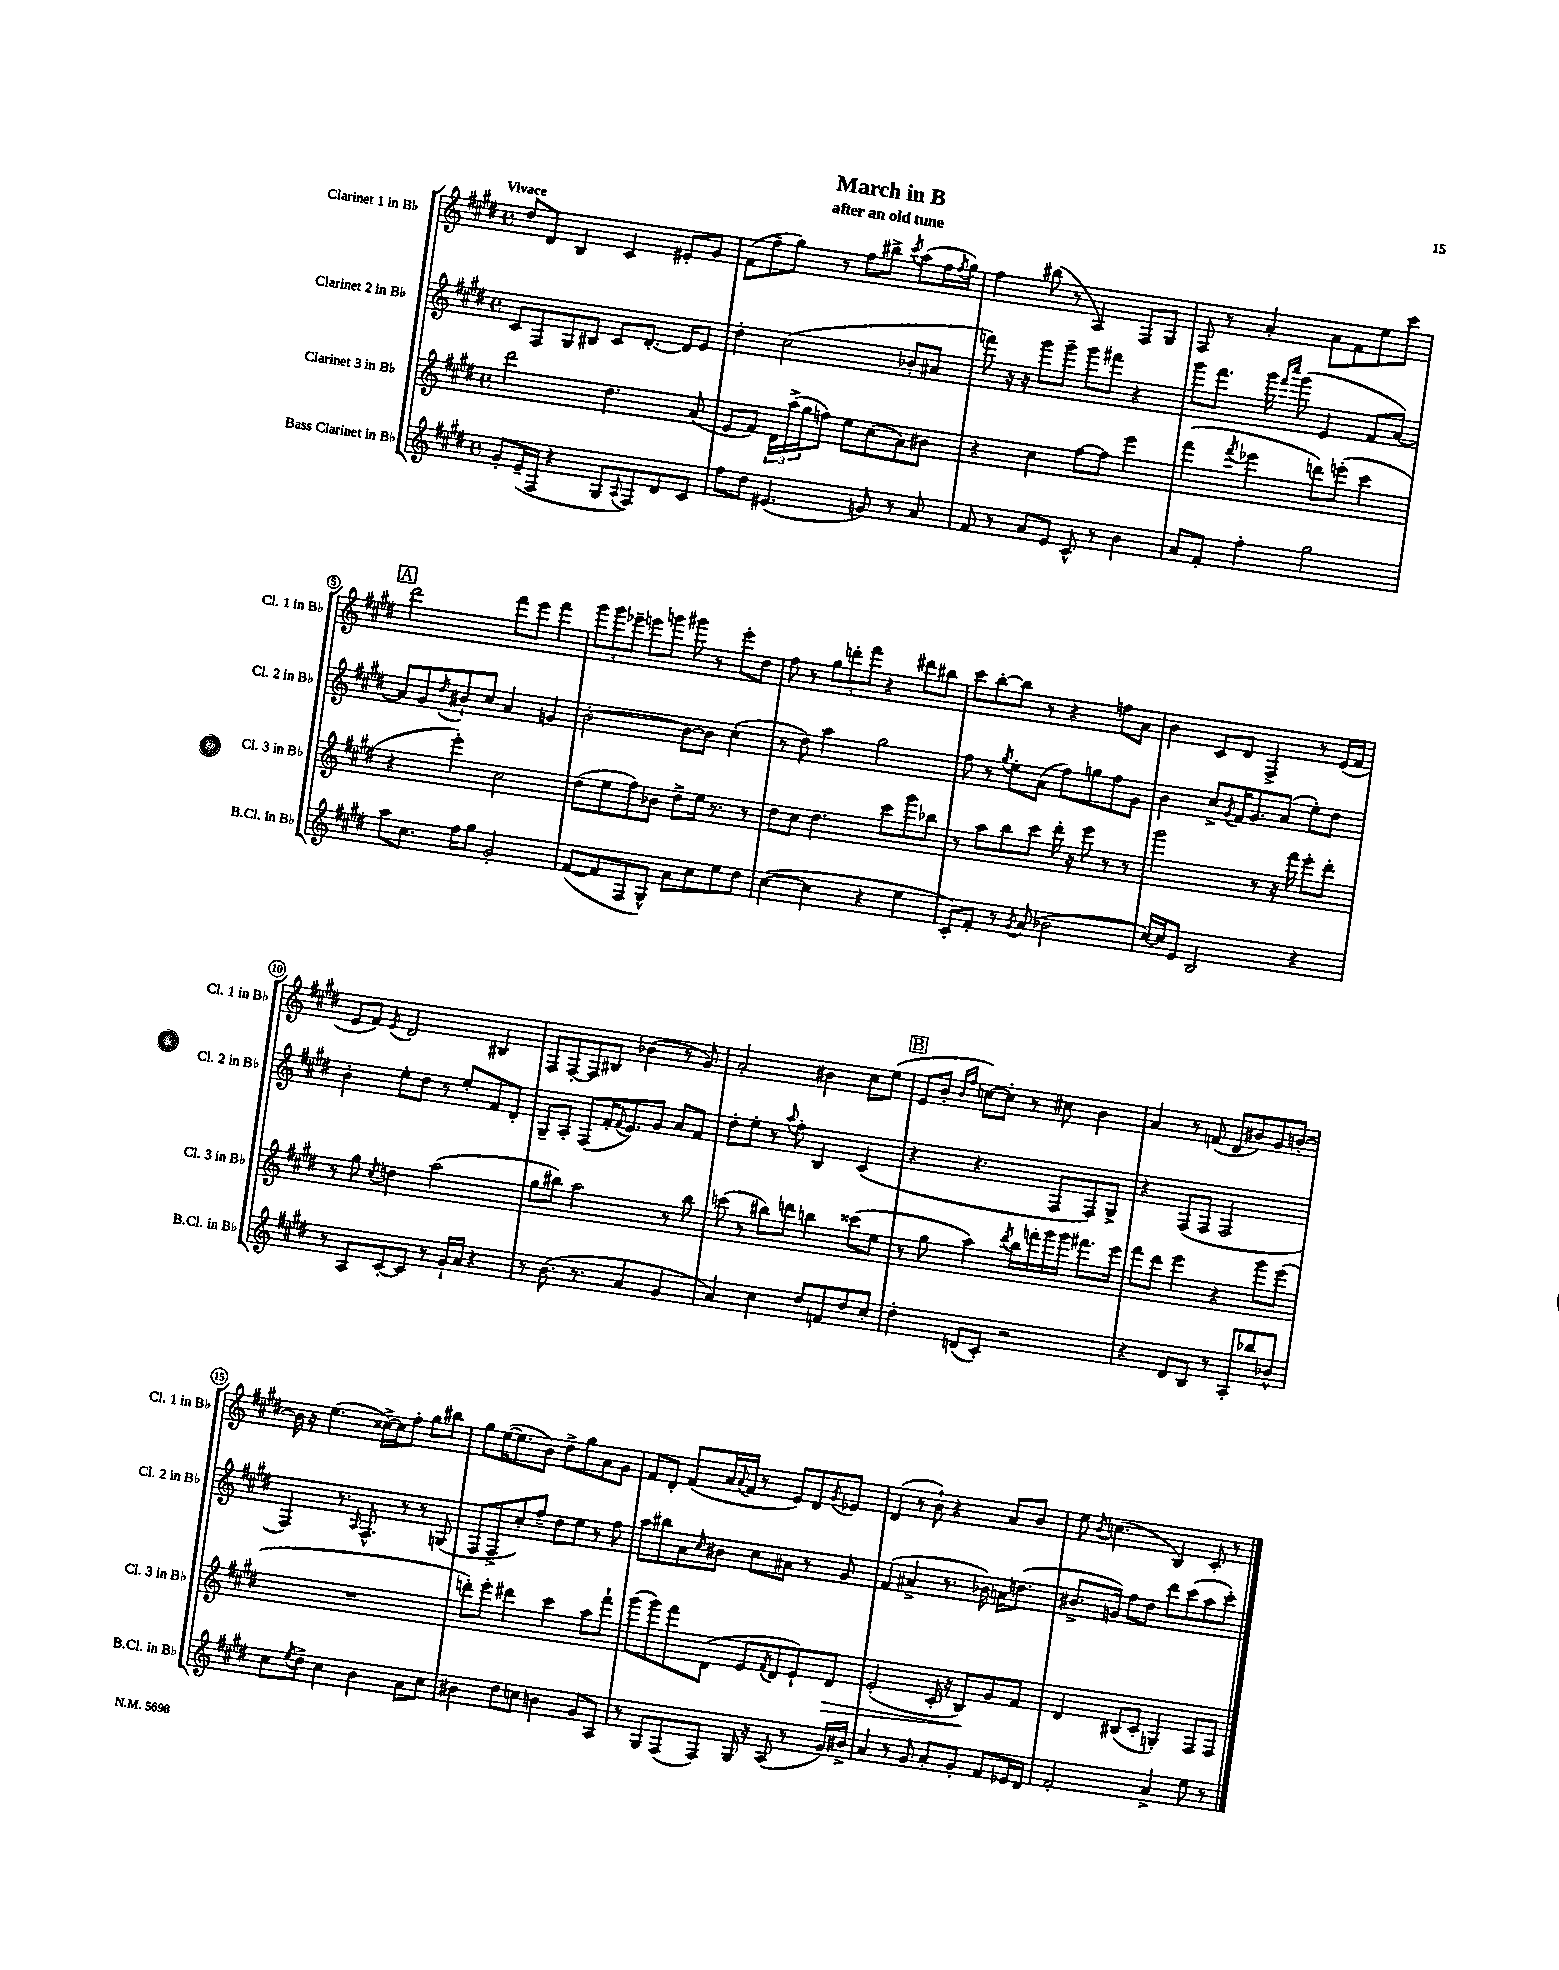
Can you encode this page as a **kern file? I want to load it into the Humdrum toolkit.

**kern	**kern	**dynam	**kern	**kern
*part4	*part3	*part3	*part2	*part1
*staff4	*staff3	*staff3	*staff2	*staff1
*I"Bass Clarinet in B♭	*I"Clarinet 3 in B♭	*	*I"Clarinet 2 in B♭	*I"Clarinet 1 in B♭
*I'B.Cl. in B♭	*I'Cl. 3 in B♭	*	*I'Cl. 2 in B♭	*I'Cl. 1 in B♭
*clefG2	*clefG2	*	*clefG2	*clefG2
*k[f#c#g#d#]	*k[f#c#g#d#]	*	*k[f#c#g#d#]	*k[f#c#g#d#]
*M4/4	*M4/4	*	*M4/4	*M4/4
*met(c)	*met(c)	*	*met(c)	*met(c)
=1	=1	=1	=1	=1
!	!	!	!	!LO:TX:a:B:t=Vivace
8g#'/L	2ddd#\	.	8c#/L	8dd#/L
(16e~/L	.	.	8F#/	8d#/J
16F#/JJ	.	.	.	.
4r	.	.	8G#/	4B/
.	.	.	8B#X/J	.
8G#/L	4.dd#\	.	8c#/L	4c#/
8qqA/	.	.	.	.
8F#/)	.	.	[8.d#'/J	.
8d#/	.	.	.	8e#X'/L
.	.	.	16d#/KL]	.
8c#/J	(8a/	.	8e/J	8g#/J
=2	=2	=2	=2	=2
8ff#\L	8e/L	.	4dd#'\	(8f#\L
8dd#\J	8f#/J)	.	.	8ff#~\
(4.e#X/	24d#\LL	.	(2cc#\	8gg#\J)
.	(24aa^\	.	.	.
.	24gg#\J	.	.	.
.	8ffn\J)	.	.	8r
.	8ee\L	.	.	8ff#\L
8gn/)	(8cc#\	.	.	8bb#X^\J
.	.	.	.	8qccc#/
8r	8a\)	.	8b-X'/L	(8aa\L
8a/	8b#X\J	.	8a#X/J	16ff#\L
.	.	.	.	8qff#/
.	.	.	.	16gg#\JJ)
=3	=3	=3	=3	=3
8f#/	4r	.	8fffn\)	4ff#\
8r	.	.	16r	.
.	.	.	16r	.
8a/L	4cc#\	.	8ggg#\L	(8bb#X\
8e/J	.	.	8ggg#~\J	8r
8c#^^/	[8ff#\L	.	8ggg#\L	4A/)
8r	8ff#\J]	.	8fff#X\J	.
4b\	4eee\	.	4r	8F#/L
.	.	.	.	8G#/J
=4	=4	=4	=4	=4
8a/L	(4fff#\	.	8ggg#\L	8F#/
8f#'/J	.	.	8.fff#\J	8r
.	8qfff#/	.	.	.
4ff#'\	4eee-X\	.	.	4a'/
.	.	.	16ggg#\	.
.	.	.	16qqfff#/LL	.
.	.	.	16qqcccc#/JJ	.
.	.	.	(8ggg#\	.
2gg#\	8dddn\L)	.	4e/	8a\L
.	(8eeen'\J	.	.	8f#\
.	4ccc#\	.	8f#/L	8ee\
.	.	.	[8a/J)	8ccc#\J
!!LO:LB:g=z
!!LO:REH:place=s1:t=A
=5	=5	=5	=5	=5
8aa\L	4r	.	8a/L]	2ddd#\
8.cc#\J	.	.	8g#/	.
.	.	.	8qdd#/	.
.	4eee'\)	.	8b#X`/	.
16ff#\KL	.	.	.	.
8gg#\J	.	.	8cc#/J	.
2g#'/	2cc#\	.	4a/	8fff#\L
.	.	.	.	8eee\J
.	.	.	4gn/	4fff#\
=6	=6	=6	=6	=6
([8f#/L	(8dd#\L	.	[2b'\	12ggg#\L
.	.	.	.	12ggg#\
8f#/]	8ee\	.	.	.
.	.	.	.	12eee-X~\J
8F#/	8ff#\)	.	.	8eeen\L
8G#^^/J)	8b-X\J	.	.	8gggn\J
8a\L	8dd#^\L	.	8b\L_	8ggg#X\
8cc#\	16ee\Jk	.	8b\J]	8r
.	8.r	.	.	.
8ee\	.	.	(4cc#'\	8eee'\L
8dd#\J	8r	.	.	8dd#\J
=7	=7	=7	=7	=7
([4cc#\	8dd#\L	.	8r	8ff#\
.	8cc#\J	.	8dd#\)	8r
4cc#\]	4.dd#\	.	4aa\	12gg#\L
.	.	.	.	12dddn'\
.	.	.	.	12fff#\J
4r	.	.	2gg#\	4r
.	8ccc#\L	.	.	.
4ee\	8ggg#\	.	.	8ddd#X\L
.	8bb-X\J	.	.	8bb#X\J
=8	=8	=8	=8	=8
8c#'/L)	8r	.	8ff#\	8ccc#\L
8f#'/J	8aa\L	.	8r	[8bb'\
.	.	.	8qgg#/	.
8r	8bb\	.	8ee'\L	8bb\J]
8qg#/	.	.	.	.
(8a/	8ccc#\J	.	(8a\J	8r
2b-X\	16ddd#'\	.	8ff#\L)	4r
.	16r	.	.	.
.	8eee\	.	8ggn\	.
.	8r	.	8ff#\	8ffn\L
.	8r	.	8g#\J	8a\J
=9	=9	=9	=9	=9
[16cc#/LL)	2ggg#\	.	4b\	4b\
16cc#/J]	.	.	.	.
8e/J	.	.	.	.
2B/	.	.	8cc#^/L	8c#/L
.	.	.	8qg#/	.
.	.	.	16f#/K	8d#/J
.	.	.	8.g#/	.
.	8r	.	.	4F#^/
.	16r	.	(8a/J	.
.	16fff#\	.	.	.
4r	8eee'\L	.	8ee'\L)	8r
.	8ddd#'\J	.	8dd#\J	(16e/LL
.	.	.	.	16f#/JJ
!!LO:LB:g=z
=10	=10	=10	=10	=10
8r	8r	.	4b'\	8e/L
8A/L	8gg#\	.	.	8f#/J)
.	8qcc#/	.	.	8qe/
[8c#'/	4ddn\	.	8ee'\L	2d#/
8c#/J]	.	.	8dd#\J	.
8r	(2aa\	.	8r	.
16g#`/LL	.	.	8ee'/L	.
16a/JJ	.	.	.	.
4r	.	.	8f#/	4B#X/
.	.	.	8d#'/J	.
=11	=11	=11	=11	=11
8r	8gg#\L	.	8G#~/L	8F#/L
(8.b\	8bb#X\J)	.	8A'/J	[8F#'/
.	2aa\	.	(8F#/L	8F#/]
8.r	.	.	.	.
.	.	.	16f#'/K	8B#X/J
.	.	.	8qqf#/	.
.	.	.	8.e/)	.
4a/	.	.	.	(4b-X\
.	.	.	8g#/J	.
4g#/	8r	.	8a/L	8r
.	8bb#\	.	8f#/J	8g#/)
=12	=12	=12	=12	=12
4a/)	(8cccn\	.	8dd#'\L	2a'/
.	8r	.	8ee'\J	.
4cc#\	8bb#X\L)	.	8r	.
.	.	.	8qqaa/	.
.	8dddn\J	.	8ff#'\	.
8dd#/L	4bbn\	.	4B/	4b#X\
8fn/	.	.	.	.
8dd#/	(8ccc##X\L	.	(4c#/	8cc#\L
8cc#'/J	8ee\J	.	.	(8ee\J
!!LO:REH:place=s1:t=B
=13	=13	=13	=13	=13
4dd#'\	8r	.	4r	8e/L
.	8gg#\	.	.	8b'/J
.	.	.	.	16qqb/LL
.	.	.	.	16qqff#/JJ
(8dn/L	4aa\)	.	4.r	[8ccn\L)
8c#'/J)	.	.	.	8cc'\J]
.	8qddd#/	.	.	.
2r	16bb\LL	.	.	8r
.	16fffn'\	.	.	.
.	16ggg#\	.	8F#/L	8cc#X\
.	16ggg#\JJ	.	.	.
.	8.fff#X\L	.	8F#/)	4b\
.	.	.	8G#^/J	.
.	16eee\Jk	.	.	.
=14	=14	=14	=14	=14
4r	8fff#\L	.	4r	4a/
.	8ddd#\J	.	.	.
8d#/L	4eee\	.	(8F#/L	8r
8B/J	.	.	8F#/J	(8fn/
8r	4r	.	2F#/	8d#/L
8A'/L	.	.	.	8b#X/)
8bb-X/	8ggg#\L	.	.	8g#/
8b-X^^/J	(8eee\J	.	.	[8bn'/J
!!LO:LB:g=z
=15	=15	=15	=15	=15
8cc#\L	1r	.	4F#/)	16b\]
.	.	.	.	16r
8qee/	.	.	.	.
8dd#^\J	.	.	.	(4.ee\
4cc#\	.	.	8.r	.
.	.	.	16qqA/	.
.	.	.	8.F#^^/	.
4b\	.	.	.	[16cc##X^\LL)
.	.	.	.	16cc##\J]
.	.	.	8r	8ff#'\J
8a\L	.	.	8r	8gg#\L
8cc#\J	.	.	(8Gn/	8bb#X\J
=16	=16	=16	=16	=16
4b#X\	8dddn'\L)	.	8F#/L	8gg#\L
.	8eee'\J	.	8F#^/	([16ee\K
.	.	.	.	8.ee\]
8dd#\L	4ddd#X\	.	8cc#'/)	.
8ccn\J	.	.	8ff#~/J	8b\J)
4bn\	4ccc#\	.	8dd#\L	8dd#^\L
.	.	.	8ee\J	8gg#\
8g#/L	8aa\L	.	8r	8a\
8A/J	8fff#`\J	.	8ff#\	8g#\J
=17	=17	=17	=17	=17
8r	(8ggg#\L	.	8aa\L	8f#/L
8G#/L	8ggg#\)	.	8bb#X\	8d#'/J
(8F#/	8fff#\	.	8a\	(8f#/L
.	.	.	16qqcc#/	.
8F#/J)	(8d#\J	.	8b#X\J	16a/L
.	.	.	.	8qqa/
.	.	.	.	16f#/JJ
16G#/	8e/L	.	8cc#\L	8r
16r	.	.	.	.
.	8qf#/	.	.	.
(8A/	8d#/	.	8a#X\J	8e/L)
8r	8e`/)	.	8r	8d#/
.	.	.	.	8qg#/
!	!	!LO:HP:b	!	!
16g#/LL)	8d#/J	>	8g#/	8e-X/J
16b#X^/JJ	.	.	.	.
=18	=18	=18	=18	=18
4a/	(2e'/	.	(4f#/	(4d#/
8r	.	.	4a#X^/	8r
8g#/	.	.	.	8b`\)
8a'/L	16c#'/	.	8.r	4r
.	16r	.	.	.
8g#'/J	8B/L)	.	.	.
.	.	.	16b-X\)	.
8f#/L	8g#/	]	16an\KL	8a/L
.	.	.	(8.ddn\J	.
16e-X/L	8f#/J	.	.	8b/J
16d#/JJ	.	.	.	.
=19	=19	=19	=19	=19
2f#'/	4d#/	.	8.b#X^/L	8ee\
.	.	.	.	8qb/
.	.	.	.	(4.ccn\
.	.	.	16gn/Jk)	.
.	(8B#X/L	.	8ff#\L	.
.	8c#'/J	.	8dd#\J	.
4a^/	4Gn'/)	.	8ddd#\L	4B/)
.	.	.	(8ccc#\	.
8ee\	8F#/L	.	8aa\	8c#'/
8r	8F#/J	.	8ccc#'\J)	8r
==	==	==	==	==
*-	*-	*-	*-	*-
